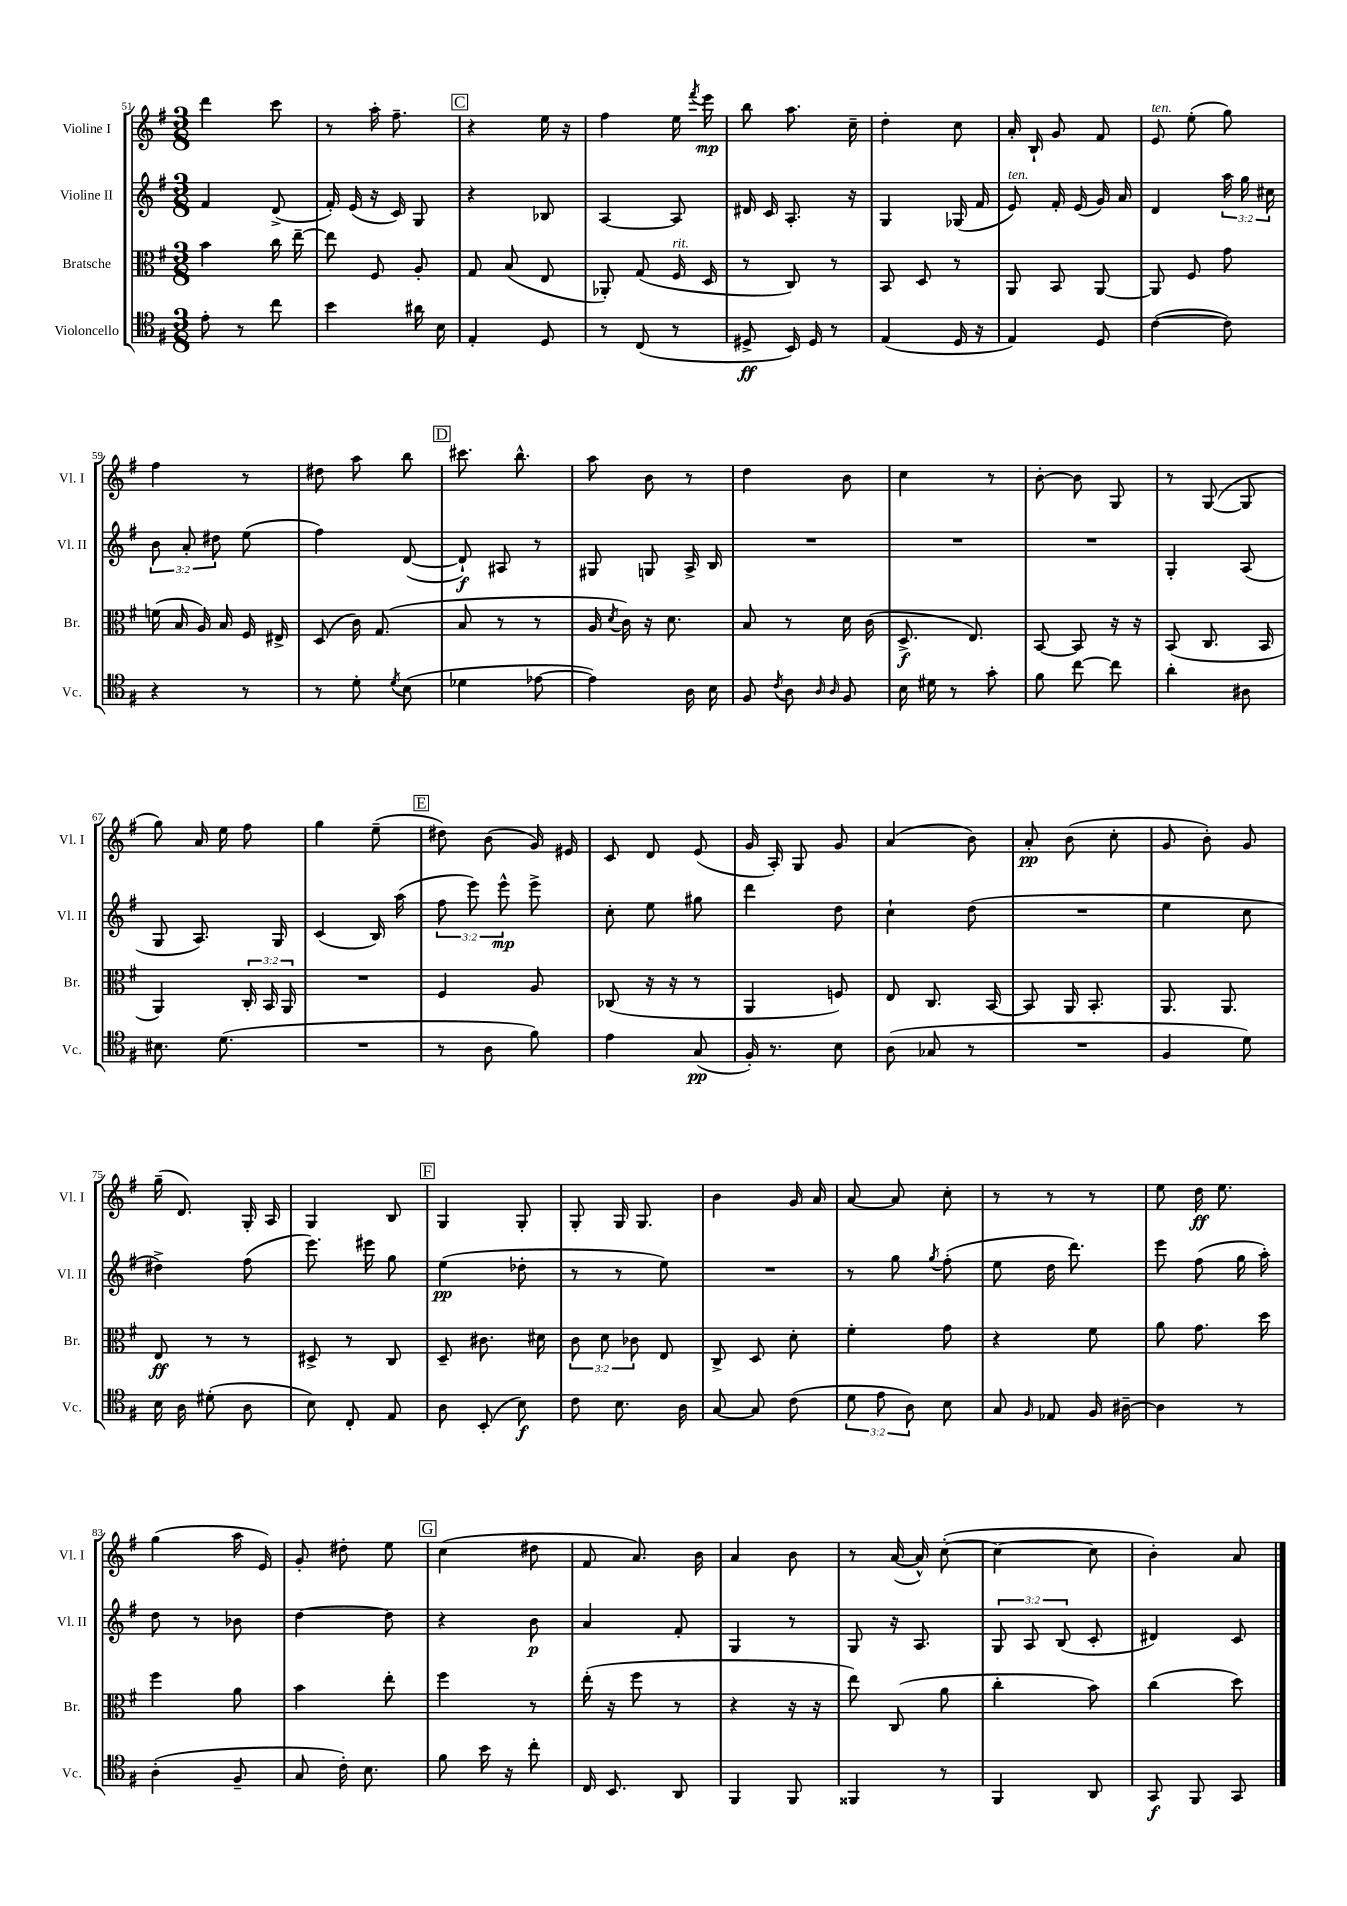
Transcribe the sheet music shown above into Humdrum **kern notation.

**kern	**dynam	**kern	**dynam	**kern	**dynam	**kern	**dynam
*part4	*part4	*part3	*part3	*part2	*part2	*part1	*part1
*staff4	*staff4	*staff3	*staff3	*staff2	*staff2	*staff1	*staff1
*I"Violoncello	*	*I"Bratsche	*	*I"Violine II	*	*I"Violine I	*
*I'Vc.	*	*I'Br.	*	*I'Vl. II	*	*I'Vl. I	*
*clefC4	*	*clefC3	*	*clefG2	*	*clefG2	*
*k[f#]	*	*k[f#]	*	*k[f#]	*	*k[f#]	*
*M3/8	*	*M3/8	*	*M3/8	*	*M3/8	*
=51	=51	=51	=51	=51	=51	=51	=51
8e'\	.	4b\	.	4f#/	.	4ddd\	.
8r	.	.	.	.	.	.	.
8cc\	.	16cc\	.	(8d^/	.	8ccc\	.
.	.	[16ee~\	.	.	.	.	.
=52	=52	=52	=52	=52	=52	=52	=52
4b\	.	8ee\]	.	16f#'/)	.	8r	.
.	.	.	.	(16e/	.	.	.
.	.	8F#/	.	16r	.	16aa'\	.
.	.	.	.	16c/)	.	8.ff#~\	.
16a#X\	.	8A'/	.	8G/	.	.	.
16B\	.	.	.	.	.	.	.
!!LO:REH:place=s1:t=C
=53	=53	=53	=53	=53	=53	=53	=53
4E'/	.	8G/	.	4r	.	4r	.
.	.	(8B/	.	.	.	.	.
8D/	.	8E/	.	8B-X/	.	16ee\	.
.	.	.	.	.	.	16r	.
=54	=54	=54	=54	=54	=54	=54	=54
8r	.	8AA-X'/)	.	[4A/	.	4ff#\	.
(8C/	.	(8G/	.	.	.	.	.
!	!	!LO:TX:a:i:t=rit.	!	!	!	!	!
8r	.	16F#/	.	8A/]	.	16ee\	.
.	.	.	.	.	.	8qfff#/	.
.	.	16D/	.	.	.	16eee\	mp
=55	=55	=55	=55	=55	=55	=55	=55
8D#X^/	ff	8r	.	16d#X/	.	8bb\	.
.	.	.	.	16c/	.	.	.
16BB/)	.	8C/)	.	8.A'/	.	8.aa\	.
16D#/	.	.	.	.	.	.	.
8r	.	8r	.	.	.	.	.
.	.	.	.	16r	.	16cc~\	.
=56	=56	=56	=56	=56	=56	=56	=56
(4E/	.	8BB/	.	4G/	.	4dd'\	.
.	.	8D/	.	.	.	.	.
16D/	.	8r	.	(16G-X/	.	8cc\	.
16r	.	.	.	16f#/	.	.	.
=57	=57	=57	=57	=57	=57	=57	=57
!	!	!	!	!LO:TX:a:i:t=ten.	!	!	!
4E/)	.	8AA/	.	8e/)	.	16a'/	.
.	.	.	.	.	.	16B`/	.
.	.	8BB/	.	16f#'/	.	8g/	.
.	.	.	.	(16e/	.	.	.
8D/	.	[8AA/	.	16g/)	.	8f#/	.
.	.	.	.	16a/	.	.	.
=58	=58	=58	=58	=58	=58	=58	=58
!	!	!	!	!	!	!LO:TX:a:i:t=ten.	!
([4c\	.	8AA/]	.	4d/	.	8e/	.
.	.	8F#/	.	.	.	(8ee'\	.
8c\])	.	8g\	.	24aa\	.	8gg\)	.
.	.	.	.	24gg\	.	.	.
.	.	.	.	24cc#X\	.	.	.
!!LO:LB:g=z
=59	=59	=59	=59	=59	=59	=59	=59
4r	.	(16fn\	.	12b\	.	4ff#\	.
.	.	16B/	.	.	.	.	.
.	.	.	.	12a'/	.	.	.
.	.	16A/)	.	.	.	.	.
.	.	.	.	12dd#X\	.	.	.
.	.	16B/	.	.	.	.	.
8r	.	16F#/	.	(8ee\	.	8r	.
.	.	16E#X^/	.	.	.	.	.
=60	=60	=60	=60	=60	=60	=60	=60
8r	.	(8D/	.	4ff#\)	.	8dd#X\	.
8d'\	.	16c\)	.	.	.	8aa\	.
.	.	(8.G/	.	.	.	.	.
8qd/	.	.	.	.	.	.	.
(8B\	.	.	.	([8d/	.	8bb\	.
!!LO:REH:place=s1:t=D
=61	=61	=61	=61	=61	=61	=61	=61
4d-X\	.	8B/	.	8d`/])	f	8.ccc#X\	.
.	.	8r	.	8A#X/	.	.	.
.	.	.	.	.	.	8.bb^^\	.
[8e-X\	.	8r	.	8r	.	.	.
=62	=62	=62	=62	=62	=62	=62	=62
4e-\])	.	16A/	.	8G#X/	.	8aa\	.
.	.	8qd/	.	.	.	.	.
.	.	16c\)	.	.	.	.	.
.	.	16r	.	8Gn/	.	8b\	.
.	.	8.d\	.	.	.	.	.
16A\	.	.	.	16A^/	.	8r	.
16B\	.	.	.	16B/	.	.	.
=63	=63	=63	=63	=63	=63	=63	=63
8F#/	.	8B/	.	4.r	.	4dd\	.
8qc/	.	.	.	.	.	.	.
8A\	.	8r	.	.	.	.	.
16qqA/	.	.	.	.	.	.	.
16qqA/	.	.	.	.	.	.	.
8F#/	.	16d\	.	.	.	8b\	.
.	.	(16c\	.	.	.	.	.
=64	=64	=64	=64	=64	=64	=64	=64
16B\	.	8.D^/	f	4.r	.	4cc\	.
16d#X\	.	.	.	.	.	.	.
8r	.	.	.	.	.	.	.
.	.	8.E/)	.	.	.	.	.
8g'\	.	.	.	.	.	8r	.
=65	=65	=65	=65	=65	=65	=65	=65
8f#\	.	[8BB/	.	4.r	.	[8b'\	.
[8cc\	.	8BB/]	.	.	.	8b\]	.
8cc\]	.	16r	.	.	.	8G/	.
.	.	16r	.	.	.	.	.
=66	=66	=66	=66	=66	=66	=66	=66
4a'\	.	(8BB/	.	4G'/	.	8r	.
.	.	8.C/	.	.	.	([8G/	.
8A#X\	.	.	.	(8A/	.	8G/]	.
.	.	16BB/	.	.	.	.	.
!!LO:LB:g=z
=67	=67	=67	=67	=67	=67	=67	=67
8.B#X\	.	4AA/)	.	8G/	.	8gg\)	.
.	.	.	.	8.A/)	.	16a/	.
(8.d\	.	.	.	.	.	16ee\	.
.	.	24C'/	.	.	.	8ff#\	.
.	.	24BB/	.	.	.	.	.
.	.	.	.	16G/	.	.	.
.	.	24AA/	.	.	.	.	.
=68	=68	=68	=68	=68	=68	=68	=68
4.r	.	4.r	.	(4c/	.	4gg\	.
.	.	.	.	16B/)	.	(8ee~\	.
.	.	.	.	(16aa\	.	.	.
!!LO:REH:place=s1:t=E
=69	=69	=69	=69	=69	=69	=69	=69
8r	.	4F#/	.	12ff#\	.	8dd#X\)	.
.	.	.	.	12eee\)	.	.	.
8A\	.	.	.	.	.	(8b\	.
.	.	.	.	12eee^^\	mp	.	.
8f#\)	.	8A/	.	8eee^\	.	16g/)	.
.	.	.	.	.	.	16e#X/	.
=70	=70	=70	=70	=70	=70	=70	=70
4e\	.	(8C-X/	.	8cc'\	.	8c/	.
.	.	16r	.	8ee\	.	8d/	.
.	.	16r	.	.	.	.	.
(8G/	pp	8r	.	8gg#X\	.	(8e/	.
=71	=71	=71	=71	=71	=71	=71	=71
16F#'/)	.	4AA/	.	4ddd\	.	16g/	.
8.r	.	.	.	.	.	16A'/)	.
.	.	.	.	.	.	8G/	.
8B\	.	8Fn/)	.	8dd\	.	8g/	.
=72	=72	=72	=72	=72	=72	=72	=72
(8A\	.	8E/	.	4cc`\	.	(4a/	.
8G-X/	.	8.C/	.	.	.	.	.
8r	.	.	.	(8dd\	.	8b\)	.
.	.	[16BB/	.	.	.	.	.
=73	=73	=73	=73	=73	=73	=73	=73
4.r	.	8BB/]	.	4.r	.	8a'/	pp
.	.	16AA/	.	.	.	(8b\	.
.	.	8.BB'/	.	.	.	.	.
.	.	.	.	.	.	8cc'\	.
=74	=74	=74	=74	=74	=74	=74	=74
4F#/	.	8.AA/	.	4ee\	.	8g/	.
.	.	.	.	.	.	8b'\)	.
.	.	8.AA/	.	.	.	.	.
8d\)	.	.	.	8cc\	.	8g/	.
!!LO:LB:g=z
=75	=75	=75	=75	=75	=75	=75	=75
16B\	.	8E/	ff	4dd#X^\)	.	(16gg~\	.
16A\	.	.	.	.	.	8.d/)	.
(8d#X'\	.	8r	.	.	.	.	.
8A\	.	8r	.	(8ff#\	.	16G'/	.
.	.	.	.	.	.	16A/	.
=76	=76	=76	=76	=76	=76	=76	=76
8B\)	.	8D#X^/	.	8.eee\)	.	4G/	.
8C'/	.	8r	.	.	.	.	.
.	.	.	.	16eee#X\	.	.	.
8E/	.	8C/	.	8gg\	.	8B/	.
!!LO:REH:place=s1:t=F
=77	=77	=77	=77	=77	=77	=77	=77
8A\	.	8D~/	.	(4ee\	pp	4G/	.
(8BB'/	.	8.c#X\	.	.	.	.	.
8B\)	f	.	.	8dd-X'\	.	8G'/	.
.	.	16d#X\	.	.	.	.	.
=78	=78	=78	=78	=78	=78	=78	=78
8c\	.	12c\	.	8r	.	8G'/	.
.	.	12d\	.	.	.	.	.
8.B\	.	.	.	8r	.	16G/	.
.	.	12c-X\	.	.	.	.	.
.	.	.	.	.	.	8.G/	.
.	.	8E/	.	8ee\)	.	.	.
16A\	.	.	.	.	.	.	.
=79	=79	=79	=79	=79	=79	=79	=79
[8G/	.	8C^/	.	4.r	.	4b\	.
8G/]	.	8D/	.	.	.	.	.
(8c\	.	8d'\	.	.	.	16g/	.
.	.	.	.	.	.	16a/	.
=80	=80	=80	=80	=80	=80	=80	=80
12d\	.	4f#'\	.	8r	.	[8a/	.
12e\	.	.	.	.	.	.	.
.	.	.	.	8gg\	.	8a/]	.
12A\)	.	.	.	.	.	.	.
.	.	.	.	8qgg/	.	.	.
8B\	.	8g\	.	(8ff#'\	.	8cc'\	.
=81	=81	=81	=81	=81	=81	=81	=81
8G/	.	4r	.	8ee\	.	8r	.
16qqF#/	.	.	.	.	.	.	.
8E-X/	.	.	.	16dd\	.	8r	.
.	.	.	.	8.ddd\)	.	.	.
16F#/	.	8f#\	.	.	.	8r	.
[16A#X~\	.	.	.	.	.	.	.
=82	=82	=82	=82	=82	=82	=82	=82
4A#\]	.	8a\	.	8eee\	.	8ee\	.
.	.	8.g\	.	(8ff#\	.	16dd\	ff
.	.	.	.	.	.	8.ee\	.
8r	.	.	.	16gg\	.	.	.
.	.	16dd\	.	16aa'\)	.	.	.
!!LO:LB:g=z
=83	=83	=83	=83	=83	=83	=83	=83
(4A'\	.	4ff#\	.	8dd\	.	(4gg\	.
.	.	.	.	8r	.	.	.
8F#~/	.	8a\	.	8b-X\	.	16aa\	.
.	.	.	.	.	.	16e/)	.
=84	=84	=84	=84	=84	=84	=84	=84
8G/	.	4b\	.	[4dd\	.	8g'/	.
16c'\)	.	.	.	.	.	8dd#X'\	.
8.B\	.	.	.	.	.	.	.
.	.	8ee'\	.	8dd\]	.	8ee\	.
!!LO:REH:place=s1:t=G
=85	=85	=85	=85	=85	=85	=85	=85
8f#\	.	4ff#\	.	4r	.	(4cc\	.
16b\	.	.	.	.	.	.	.
16r	.	.	.	.	.	.	.
8cc'\	.	8r	.	8b\	p	8dd#X\	.
=86	=86	=86	=86	=86	=86	=86	=86
16C/	.	(16ee'\	.	4a/	.	8f#/	.
8.BB/	.	16r	.	.	.	.	.
.	.	8ff#\	.	.	.	8.a/)	.
8AA/	.	8r	.	8f#'/	.	.	.
.	.	.	.	.	.	16b\	.
=87	=87	=87	=87	=87	=87	=87	=87
4FF#/	.	4r	.	4G/	.	4a/	.
8FF#/	.	16r	.	8r	.	8b\	.
.	.	16r	.	.	.	.	.
=88	=88	=88	=88	=88	=88	=88	=88
4FF##X/	.	8ee\)	.	8G/	.	8r	.
.	.	(8C/	.	16r	.	([16a/	.
.	.	.	.	8.A/	.	16a^^/])	.
8r	.	8a\	.	.	.	([8cc'\	.
=89	=89	=89	=89	=89	=89	=89	=89
4FF#/	.	4cc'\	.	12G/	.	4cc\_	.
.	.	.	.	12A/	.	.	.
.	.	.	.	(12B/	.	.	.
8AA/	.	8b\)	.	8c'/	.	8cc\]	.
=90	=90	=90	=90	=90	=90	=90	=90
8GG/	f	(4cc\	.	4d#X/)	.	4b'\)	.
8FF#/	.	.	.	.	.	.	.
8GG/	.	8dd\)	.	8c/	.	8a/	.
==	==	==	==	==	==	==	==
*-	*-	*-	*-	*-	*-	*-	*-
